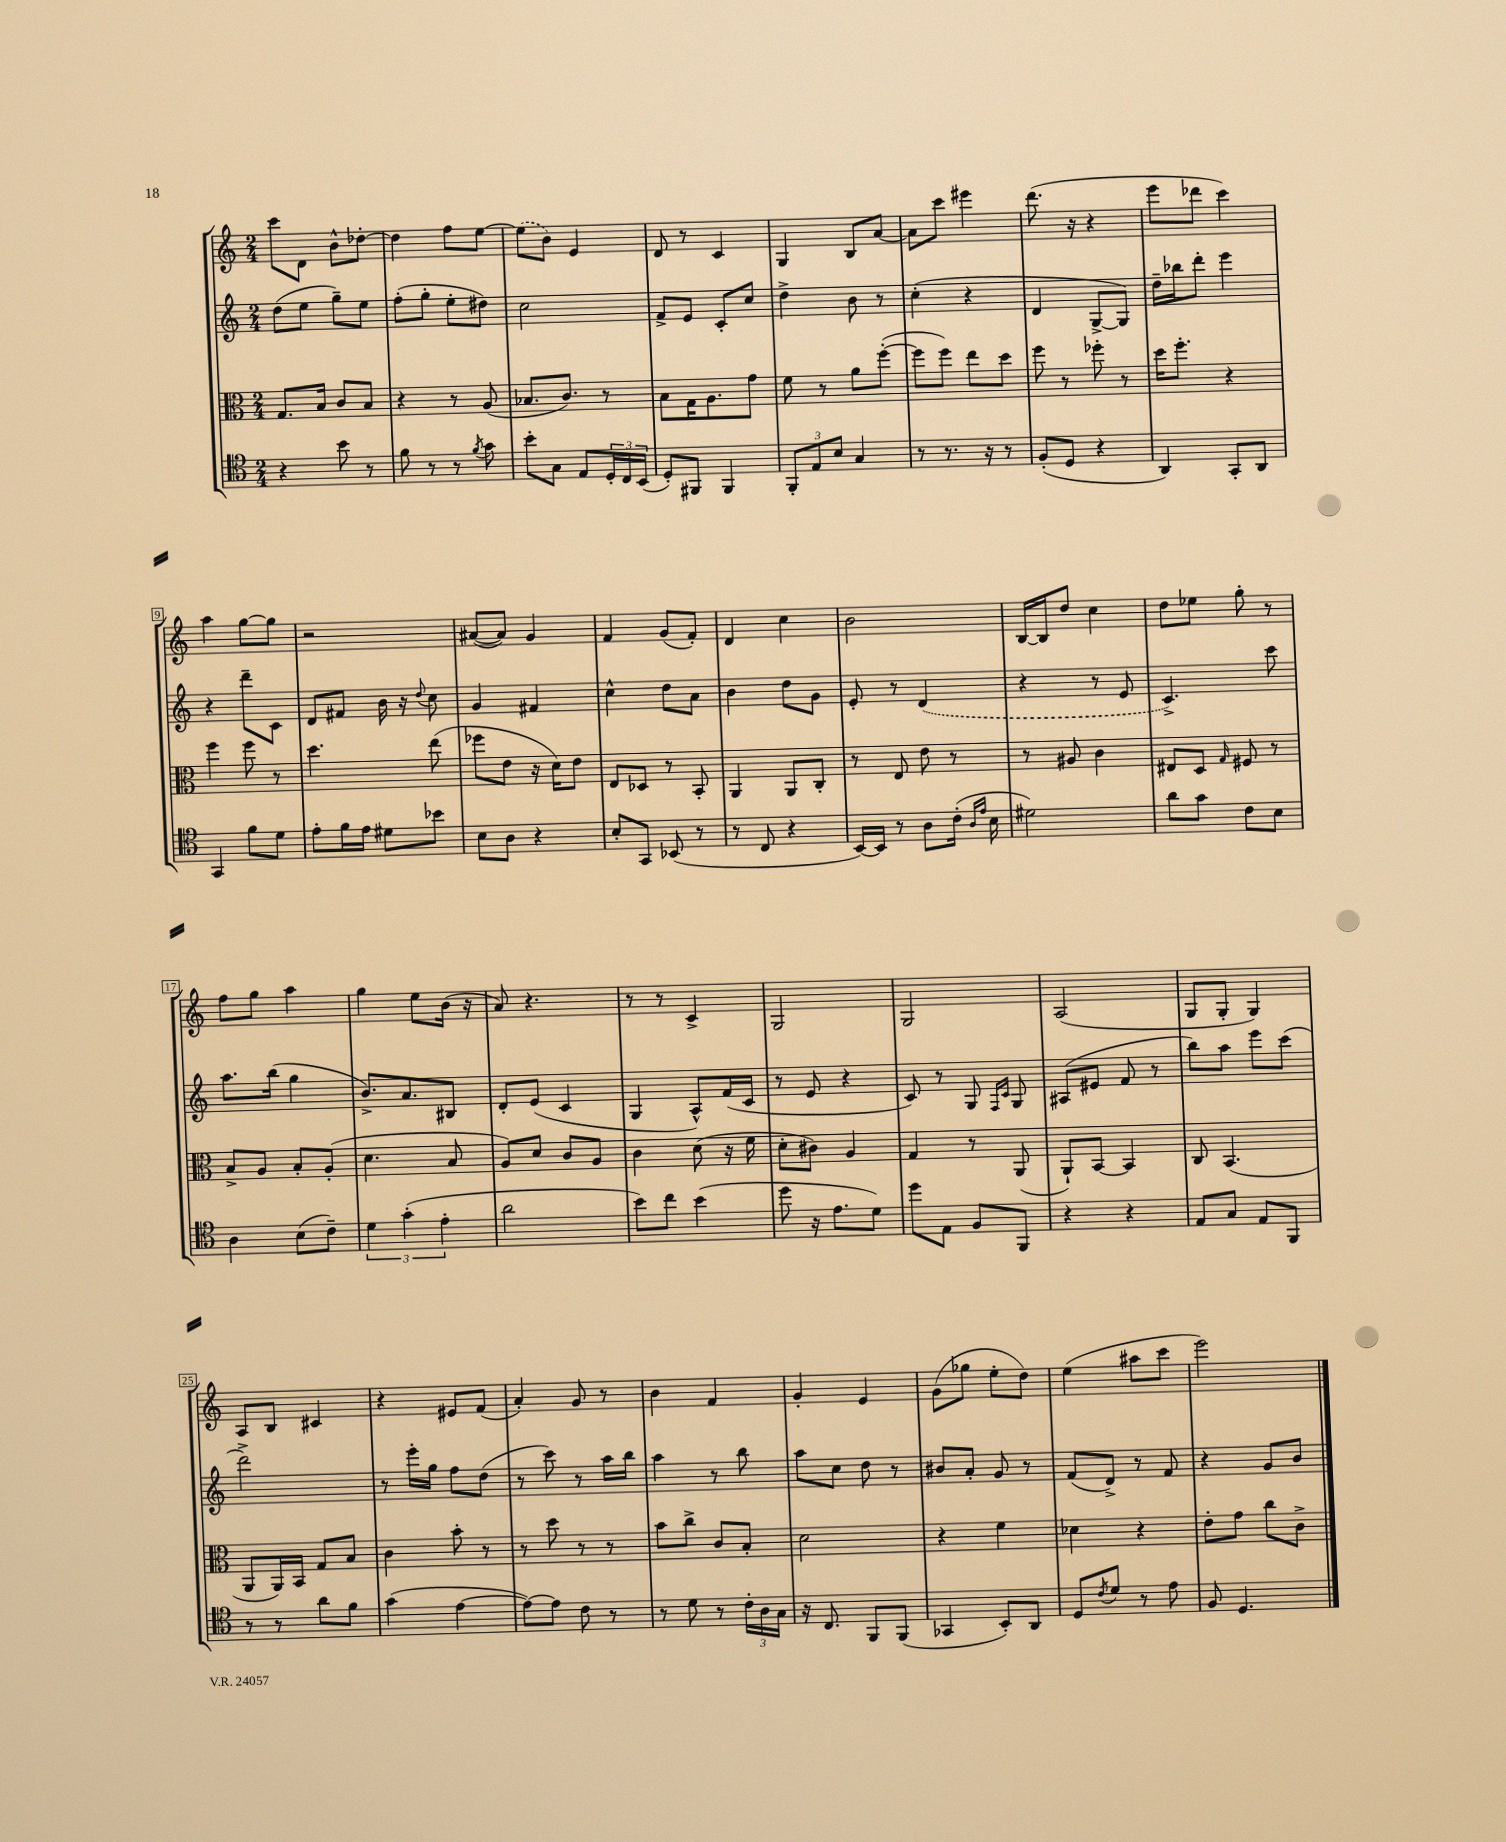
<<
\new StaffGroup <<
\new Staff = "s0" {
    \clef treble \key c \major \numericTimeSignature \time 2/4
    c'''8 d'8 b'8-^ des''8~-. |
    des''4 f''8 e''8~ |
    \once \slurDashed e''8( b'8) e'4 |
    d'8 r8 c'4 |
    g4 b8 a'8~ |
    a'8 c'''8 eis'''4 |
    d'''8.( r16 r4 |
    e'''8 des'''8 c'''4) |
    a''4 g''8~ g''8 |
    r2 |
    ais'8~( ais'8) g'4 |
    f'4 g'8( f'8-.) |
    d'4 c''4 |
    b'2 |
    b16~ b16 d''8 c''4 |
    d''8 ees''8 g''8-. r8 |
    f''8 g''8 a''4 |
    g''4 e''8 b'16( r16 |
    a'8) r4. |
    r8 r8 c'4-> |
    g2 |
    g2 |
    a2( |
    g8 g8-. g4) |
    a8 b8 cis'4 |
    r4 eis'8 f'8( |
    a'4-.) g'8 r8 |
    b'4 f'4 |
    g'4-. e'4 |
    g'8( ges''8 e''8-. d''8) |
    e''4( ais''8 c'''8 |
    e'''2) \bar "|." |
}
\new Staff = "s1" {
    \clef treble \key c \major \numericTimeSignature \time 2/4
    d''8( e''8 g''8--) e''8 |
    f''8-.( g''8-. e''8-. dis''8) |
    c''2 |
    f'8-> e'8 c'8-. c''8 |
    d''4-> b'8 r8 |
    c''4-.( r4 |
    d'4 g8~-> g8) |
    d''16-- bes''16 d'''8-. e'''4 |
    r4 d'''8-- c'8 |
    d'8 fis'8 b'16 r16 \appoggiatura { d''8 } c''8 |
    g'4 fis'4 |
    c''4-^ d''8 a'8 |
    b'4 d''8 g'8 |
    e'8-. r8 \once \slurDashed d'4( |
    r4 r8 e'8 |
    c'4.->) c'''8 |
    a''8. b''16( g''4 |
    b'8.->) a'8. bis8 |
    d'8-. e'8( c'4 |
    g4 a8-^) f'16( c'16 |
    r8 e'8 r4 |
    c'8) r8 g8 \grace { f16 c'16 } g8 |
    ais8( eis'8 f'8 r8 |
    b''8) a''8 e'''8 c'''8( |
    d'''2->) |
    r8 e'''16-. g''16 f''8 d''8( |
    r8 c'''8) r8 a''16 b''16 |
    a''4 r8 b''8 |
    a''8 c''8 d''8 r8 |
    bis'8 a'8-. g'8 r8 |
    f'8( d'8->) r8 f'8 |
    r4 g'8 b'8 \bar "|." |
}
\new Staff = "s2" {
    \clef alto \key c \major \numericTimeSignature \time 2/4
    g8. b16 c'8 b8 |
    r4 r8 a8( |
    bes8. c'8.) r8 |
    b8 g16 a8. g'8 |
    f'8 r8 a'8 f''8~-.( |
    f''8 f''8) e''8 d''8 |
    f''8 r8 fes''8-. r8 |
    d''16 f''8.-. r4 |
    f''4 f''8 r8 |
    d''4. e''8( |
    fes''8 e'8 r16 d'16) e'8 |
    e8 des8 r8 b,8-. |
    a,4 a,8 c8-. |
    r8 e8 e'8 r8 |
    r8 ais8 c'4 |
    eis8 d8 \grace { g16 } fis8 r8 |
    b8-> a8 b8-. a8-.( |
    d'4. b8 |
    a8) d'8 c'8 a8 |
    c'4 d'8( r16 f'16 |
    d'8-. cis'8) a4 |
    g4 r8 a,8( |
    a,8-!) b,8~ b,4 |
    c8 b,4.( |
    a,8 a,16) b,16 g8 b8 |
    c'4 b'8-. r8 |
    r8 d''8 r8 r8 |
    b'8 c''8-> c'8 b8-. |
    d'2 |
    r4 f'4 |
    des'4 r4 |
    e'8-. g'8 c''8 c'8-> \bar "|." |
}
\new Staff = "s3" {
    \clef tenor \key c \major \numericTimeSignature \time 2/4
    r4 b'8 r8 |
    f'8 r8 r8 \acciaccatura { f'8 } g'8 |
    b'8-. g8 e8 \tuplet 3/2 { d16-. c16 b,16( } |
    d8-.) fis,8 fis,4 |
    \tuplet 3/2 { f,8-. e8 b8 } g4 |
    r8 r8. r16 r8 |
    f8-.( d8 r4 |
    a,4) g,8-. a,8 |
    g,4 f'8 d'8 |
    e'8-. f'16 e'16 dis'8 bes'8 |
    b8 a8 r4 |
    b8-. g,8 bes,8( r8 |
    r8 c8 r4 |
    b,16~) b,16 r8 a8 c'16-.( \grace { a16 e'16 } b16 |
    dis'2) |
    a'8 g'8 c'8 b8 |
    a4 b8( c'8--) |
    \tuplet 3/2 { d'4 g'4-.( e'4-. } |
    a'2 |
    b'8) c''8 b'4( |
    d''8 r16 e'8. d'8) |
    d''8 e8 f8 f,8 |
    r4 r4 |
    e8 g8 e8 f,8 |
    r8 r8 a'8 f'8 |
    g'4( e'4~ |
    e'8~) e'8 c'8 r8 |
    r8 d'8 r8 \tuplet 3/2 { c'16-. a16 g16 } |
    r16 c8. f,8 f,8( |
    ges,4 b,8-.) a,8 |
    d8 \acciaccatura { c'8 } d'8 r8 e'8 |
    f8 d4. \bar "|." |
}
>>
>>
\layout { \context { \Score \override BarNumber.stencil = #(make-stencil-boxer 0.1 0.3 ly:text-interface::print) } }
